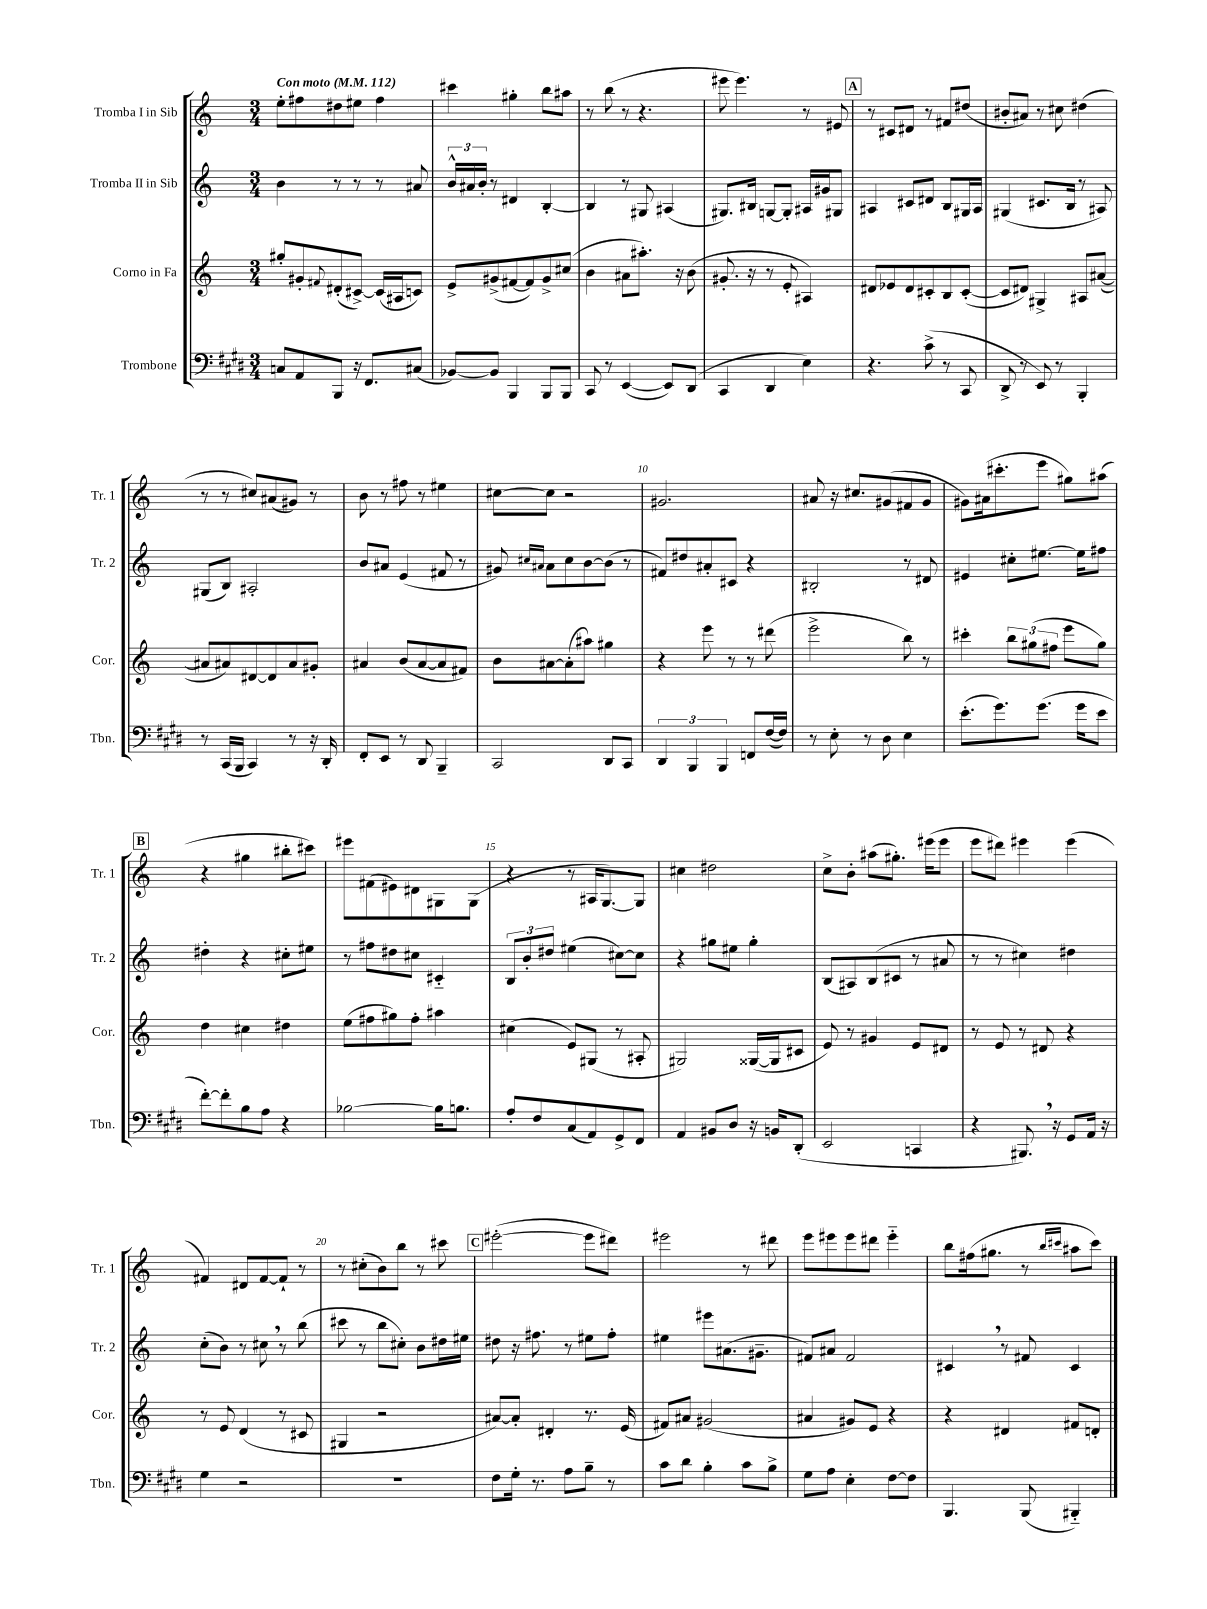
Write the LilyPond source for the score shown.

<<
\new StaffGroup <<
\new Staff = "s0" \with { instrumentName = "Tromba I in Sib" shortInstrumentName = "Tr. 1" } {
    \clef treble \key c \major \numericTimeSignature \time 3/4 \tempo "Con moto" 4 = 112
    e''8-. fis''8 dis''8 eis''8 fis''4 |
    cis'''4 gis''4-. b''8 ais''8 |
    r8 b''8( r8 r4. |
    eis'''8 eis'''4.) r8 eis'8 |
    \mark \markup { \box "A" } r8 cis'8 dis'8 r8 fis'8 dis''8( |
    bis'8-. ais'8) r8 cis''8 dis''4( |
    r8 r8 cis''8) ais'8( gis'8) r8 |
    b'8 r8 fis''8 r8 eis''4 |
    cis''8~ cis''8 r2 |
    gis'2. |
    ais'8 r16 cis''8. gis'8( fis'8 gis'8 |
    gis'8) ais'16( cis'''8.-. e'''8 gis''8) ais''8( |
    \mark \markup { \box "B" } r4 gis''4 bis''8-. cis'''8) |
    eis'''8 fis'8( eis'8) dis'8 gis8 gis8( |
    r4 r8 ais16 g8.~) g8 |
    cis''4 dis''2 |
    c''8-> b'8-. ais''8( gis''8.-.) eis'''16( eis'''8 |
    e'''8 dis'''8) eis'''4 eis'''4( |
    fis'4) dis'8 fis'8~ fis'8-! r8 |
    r8 cis''8-.( b'8) b''8 r8 cis'''8 |
    \mark \markup { \box "C" } eis'''2~-.( eis'''8 dis'''8) |
    eis'''2 r8 dis'''8 |
    e'''8 eis'''8 eis'''8 dis'''8 eis'''4-_ |
    b''8 fis''16( gis''8. r8 \grace { b''16 cis'''16 } ais''8 cis'''8) \bar "|." |
}
\new Staff = "s1" \with { instrumentName = "Tromba II in Sib" shortInstrumentName = "Tr. 2" } {
    \clef treble \key c \major \numericTimeSignature \time 3/4
    b'4 r8 r8 r8 ais'8 |
    \tuplet 3/2 { b'16-^ ais'16 b'16-. } r8 dis'4 b4~-. |
    b4 r8 gis8 ais4( |
    gis8.) bis16 g8~ g8-. ais16 gis'16 gis8 |
    \mark \markup { \box "A" } ais4 cis'8 dis'8 b8 gis16 ais16 |
    gis4( cis'8. b16 r8 ais8) |
    gis8( b8) ais2-. |
    b'8 ais'8 e'4( fis'8 r8 |
    gis'8) \grace { cis''16 ais'16 } ais'8 cis''8 b'8~ b'8( r8 |
    fis'8) dis''8 ais'8-. cis'8 r4 |
    bis2-. r8 dis'8 |
    eis'4 cis''8-. eis''8.~ eis''16 fis''8 |
    \mark \markup { \box "B" } dis''4-. r4 cis''8-. eis''8 |
    r8 fis''8 dis''8 cis''8 cis'4-_ |
    \tuplet 3/2 { b8 b'8-. dis''8 } eis''4( cis''8~) cis''8 |
    r4 gis''8 eis''8 gis''4-. |
    b8( ais8) b8( cis'8 r8 ais'8 |
    r8 r8 cis''4) dis''4 |
    c''8-.( b'8) r8 cis''8 \breathe r8 b''8( |
    cis'''8 r8 b''8 cis''8-.) b'8 dis''16 eis''16 |
    \mark \markup { \box "C" } dis''8 r16 fis''8. r8 eis''8 fis''8-. |
    eis''4 eis'''8 ais'8.( gis'8.-- |
    fis'8) ais'8 fis'2 |
    cis'4 \breathe r8 fis'8 cis'4 \bar "|." |
}
\new Staff = "s2" \with { instrumentName = "Corno in Fa" shortInstrumentName = "Cor." } {
    \clef treble \key c \major \numericTimeSignature \time 3/4
    gis''8-. gis'8-. \appoggiatura { fis'8 } dis'8-.( cis'8~->) cis'16( ais16 c'8) |
    e'8-> gis'8->( fis'8~ fis'8) gis'8-> cis''8( |
    b'4 ais'8 ais''8.-.) r16 b'8( |
    gis'8.-. r16 r8 e'8-. ais4) |
    \mark \markup { \box "A" } dis'8 ees'8 dis'8 cis'8-. b8 cis'8~-.( |
    cis'8 dis'8) gis4-> ais8 ais'8~( |
    ais'8 ais'8) dis'8~ dis'8 ais'8 gis'8-. |
    ais'4 b'8( ais'8~ ais'8 fis'8) |
    b'8 ais'8~ ais'8-.( ais''8) gis''4 |
    r4 e'''8 r8 r8 dis'''8( |
    e'''2-> b''8) r8 |
    cis'''4-. \tuplet 3/2 { b''8 gis''8( fis''8 } e'''8 gis''8) |
    \mark \markup { \box "B" } d''4 cis''4 dis''4 |
    e''8( fis''8 gis''8) fis''8-. ais''4 |
    cis''4( e'8) gis8( r8 ais8-. |
    gis2) gisis16~( gisis16 cis'8 |
    e'8) r8 gis'4 e'8 dis'8 |
    r8 e'8 r8 dis'8 r4 |
    r8 e'8 d'4( r8 cis'8 |
    gis4 r2 |
    \mark \markup { \box "C" } ais'8~) ais'8-. dis'4-. r8. e'16( |
    fis'8) ais'8 gis'2( |
    ais'4 gis'8) e'8 r4 |
    r4 dis'4 fis'8 d'8-. \bar "|." |
}
\new Staff = "s3" \with { instrumentName = "Trombone" shortInstrumentName = "Tbn." } {
    \clef bass \key e \major \numericTimeSignature \time 3/4
    c8 a,8 b,,8 r16 fis,8. cis8( |
    bes,8~) bes,8 b,,4 b,,8 b,,8 |
    cis,8 r8 e,4~( e,8) dis,8( |
    cis,4 dis,4 e4) |
    \mark \markup { \box "A" } r4. cis'8->( r8 cis,8 |
    dis,8-> r8 e,8) r8 b,,4-. |
    r8 cis,16( b,,16 cis,4) r8 r16 dis,16-. |
    fis,8-. e,8 r8 dis,8 b,,4-- |
    cis,2 dis,8 cis,8 |
    \tuplet 3/2 { dis,4 b,,4 b,,4 } f,8 fis16~( fis16) |
    r8 e8-. r8 dis8 e4 |
    e'8.-.( gis'8.) gis'8.( gis'16 e'8 |
    \mark \markup { \box "B" } fis'8~-.) fis'8-. b8 a8 r4 |
    bes2~ bes16 b8. |
    a8-. fis8 cis8( a,8) gis,8-> fis,8 |
    a,4 bis,8 dis8 r16 b,16 dis,8-.( |
    e,2 c,4 |
    r4 bis,,8.) \breathe r16 gis,8 a,16 r16 |
    gis4 r2 |
    R2. |
    \mark \markup { \box "C" } fis8 gis16-. r8. a8 b8-- r8 |
    cis'8 dis'8 b4-. cis'8 b8-> |
    gis8 a8 e4-. fis8~ fis8 |
    b,,4. b,,8( bis,,4-_) \bar "|." |
}
>>
>>
\layout { \context { \Score \override BarNumber.break-visibility = ##(#f #t #t) barNumberVisibility = #(every-nth-bar-number-visible 5) } }
